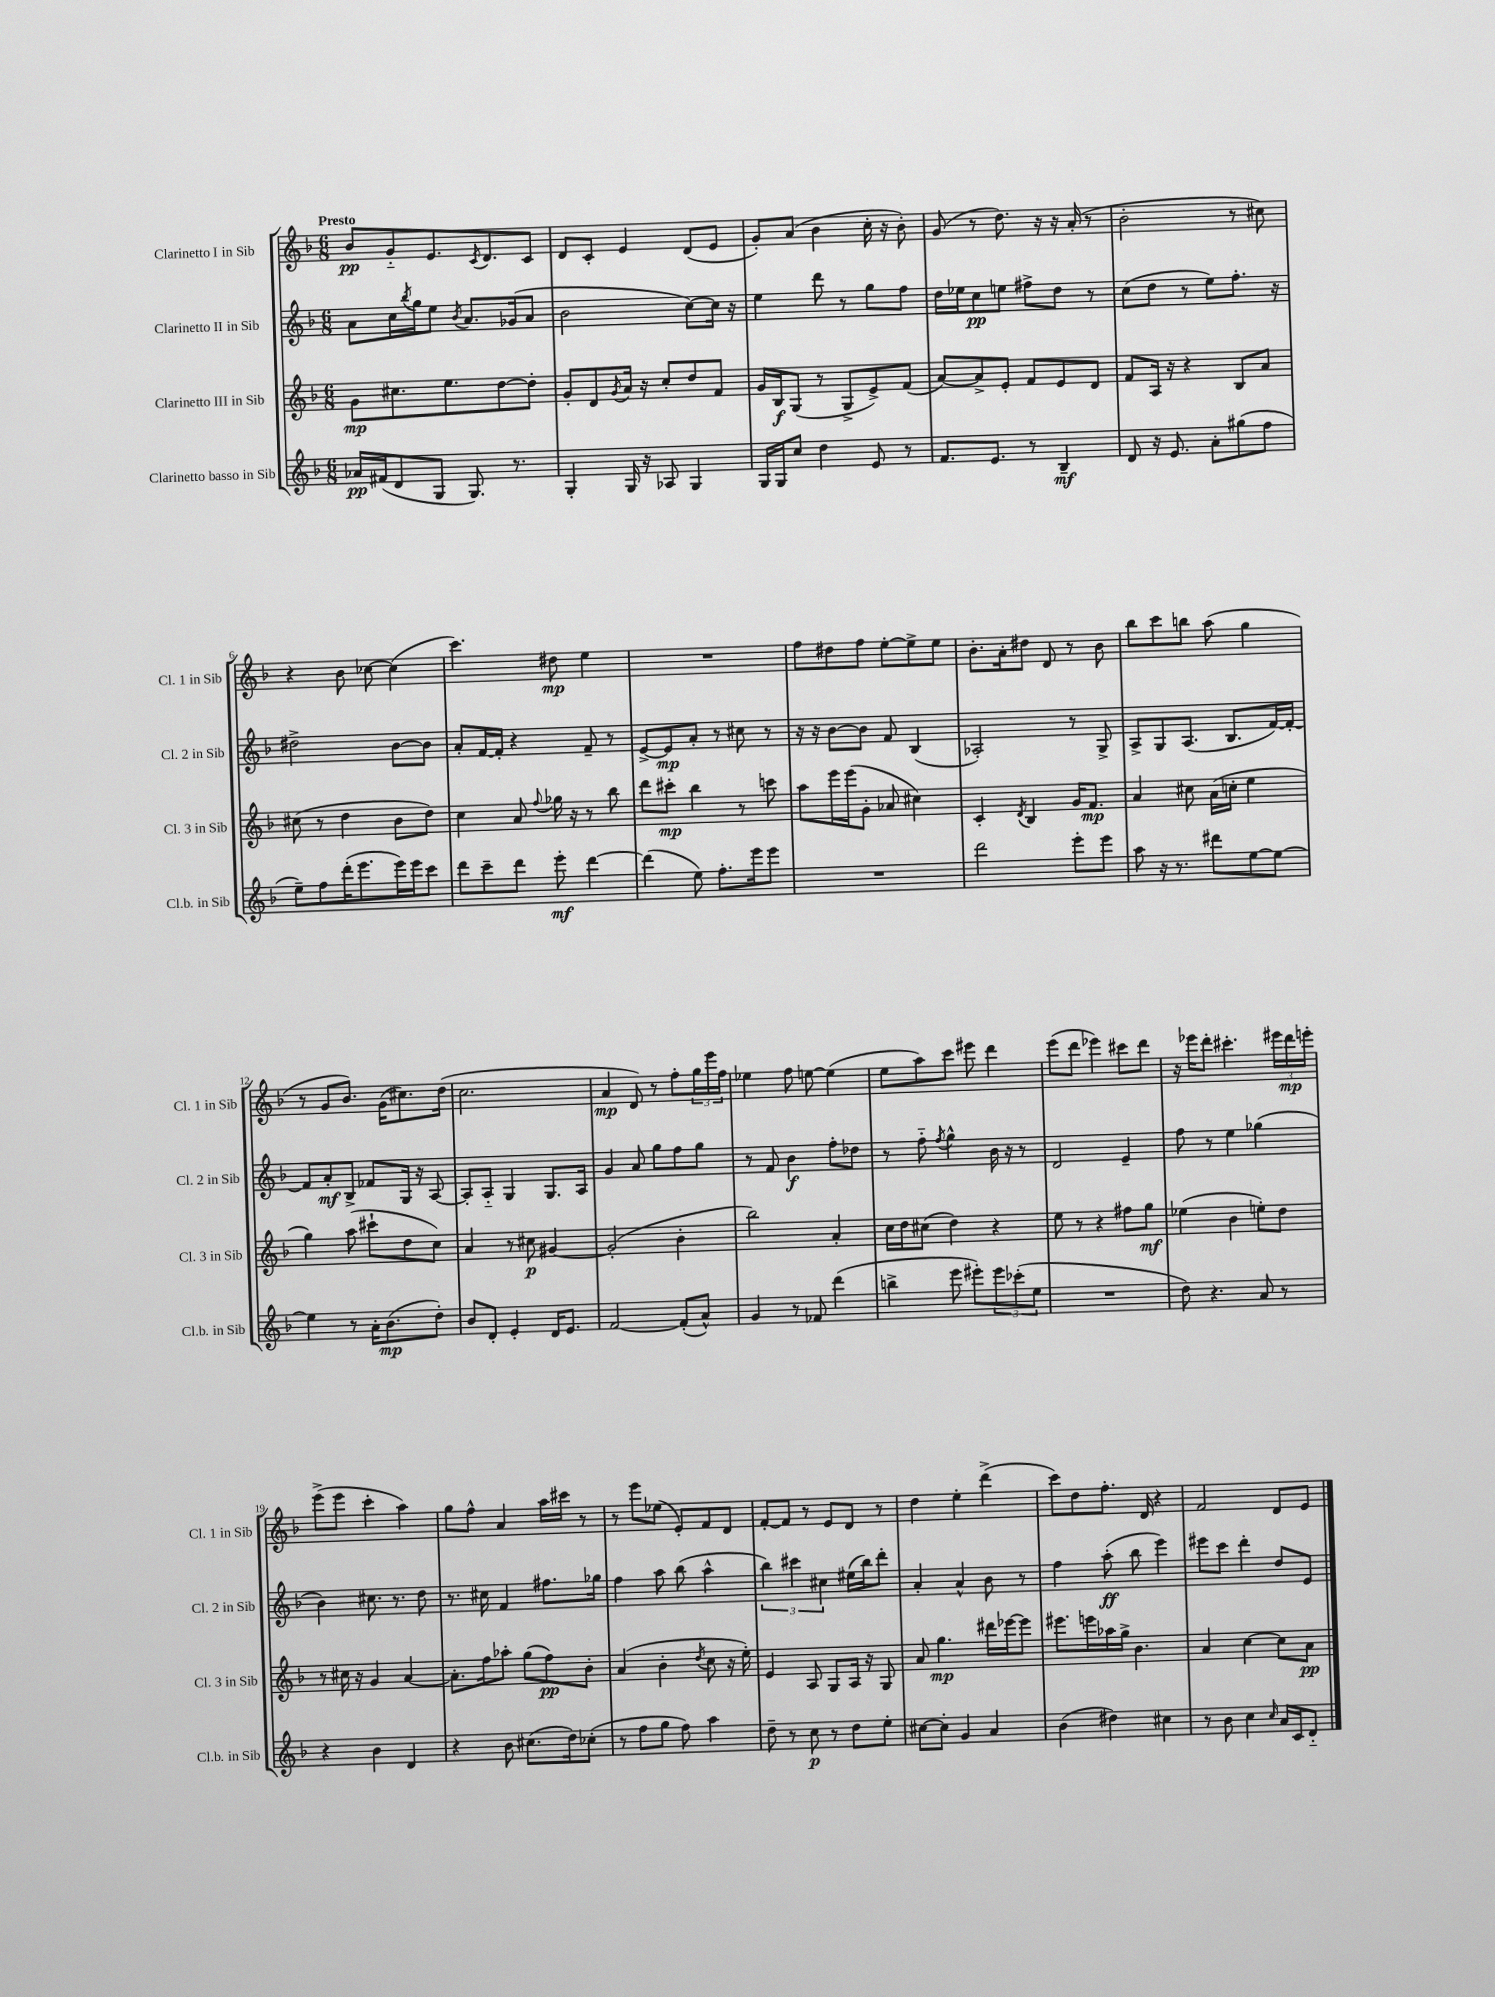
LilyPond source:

<<
\new StaffGroup <<
\new Staff = "s0" \with { instrumentName = "Clarinetto I in Sib" shortInstrumentName = "Cl. 1 in Sib" } {
    \clef treble \key f \major \numericTimeSignature \time 6/8 \tempo "Presto"
    bes'8\pp g'8-_ e'8. \acciaccatura { c'8 } d'8. c'8 |
    d'8 c'8-. e'4 d'8( e'8 |
    g'8-.) a'8( bes'4 c''16-. r16 bes'8-.) |
    g'8( r8 d''8.) r16 r16 a'16-.( r8 |
    bes'2-. r8 cis''8) |
    r4 bes'8 ces''8~ ces''4( |
    c'''4.) dis''8\mp e''4 |
    R2. |
    f''8 dis''8 f''8 e''8~-. e''8-> e''8 |
    bes'8.-. a'16-. dis''8 d'8 r8 bes'8 |
    bes''8 c'''8 b''8 a''8( g''4 |
    r8 g'8 bes'8.) g'16( cis''8.) d''16( |
    c''2. |
    a'4\mp d'8) r8 f''8-. \tuplet 3/2 { g''16 e'''16 f''16 } |
    ees''4 f''8 e''8~ e''4( |
    e''8 a''8) c'''8 eis'''8 d'''4 |
    e'''8( d'''8 ees'''4) cis'''8 d'''8 |
    r16 ees'''16 d'''8-. cis'''4.-. \tuplet 3/2 { eis'''16 d'''16\mp e'''16-. } |
    e'''8->( e'''8 c'''4-. a''4) |
    g''8 f''8-^ a'4 a''16 cis'''16 r8 |
    r8 e'''8 ees''8( e'8-.) f'8 d'8 |
    f'8~-. f'8 r8 e'8 d'8 r8 |
    d''4 e''4-. d'''4->( |
    c'''8) d''8 f''8.-. d'16 r4 |
    f'2 d'8 e'8 \bar "|." |
}
\new Staff = "s1" \with { instrumentName = "Clarinetto II in Sib" shortInstrumentName = "Cl. 2 in Sib" } {
    \clef treble \key f \major \numericTimeSignature \time 6/8
    a'8 c''16 \acciaccatura { bes''8 } g''16 e''8 \acciaccatura { bes'8 } a'8. ges'16( a'8 |
    bes'2 c''8~) c''16 r16 |
    e''4 d'''8 r8 g''8 f''8 |
    d''16 ees''16 c''8\pp e''8 fis''8-> d''8 r8 |
    c''8( d''8 r8 e''8) f''8.-. r16 |
    dis''2-> bes'8~ bes'8 |
    a'8-. f'16~ f'16-. r4 f'8-- r8 |
    e'8~-> e'8\mp a'8-. r8 cis''8 r8 |
    r16 r16 bes'8~ bes'8 f'8 bes4( |
    aes2-.) r8 g8-> |
    a8-> g8 a8.( bes8. f'16~) f'16~-. |
    f'8 a'8-.\mf bes8-> fes'8 g16 r16 a8~ |
    a8-. a8-_ g4 g8. a16 |
    g'4 a'8 g''8 f''8 g''8 |
    r8 f'8 bes'4\f f''8-. des''8 |
    r8 f''8-_ \acciaccatura { f''8 } g''4-^ bes'16 r16 r8 |
    d'2 e'4-- |
    f''8 r8 e''4 ges''4( |
    bes'4) cis''8. r8. d''8 |
    r8. cis''16 f'4 fis''8. ges''16 |
    f''4 a''8 bes''8( a''4-^ |
    \tuplet 3/2 { bes''4) cis'''4 cis''4 } eis''16( bes''16) d'''8-. |
    a'4-. a'4-^ bes'8 r8 |
    f''4 a''8-.\ff( bes''8 e'''4) |
    eis'''8 c'''8 d'''4-. d''8 e'8 \bar "|." |
}
\new Staff = "s2" \with { instrumentName = "Clarinetto III in Sib" shortInstrumentName = "Cl. 3 in Sib" } {
    \clef treble \key f \major \numericTimeSignature \time 6/8
    g'8\mp cis''8. e''8. d''8~ d''8-. |
    g'8-. d'8 \acciaccatura { g'8 } a'16 r16 c''8-. d''8 f'8 |
    g'16 bes16\f g8( r8 g8-> e'8->) f'8( |
    a'8~) a'8-> e'8-. f'8 e'8 d'8 |
    f'8 a16 r16 r4 bes8 a'8 |
    cis''8( r8 d''4 bes'8 d''8) |
    c''4 a'8 \appoggiatura { f''8 } ges''16 r16 r8 bes''8 |
    d'''8 cis'''8-.\mp bes''4 r8 c'''8 |
    a''8 e'''16 e'''16( g'8-. aes'8 cis''4) |
    c'4-. \acciaccatura { d'8 } bes4 g'16 f'8.\mp |
    a'4 cis''8 a'16( c''16-. e''4 |
    g''4) a''8( cis'''8-! d''8 c''8) |
    a'4 r8 cis''8\p gis'4~ |
    gis'2-.( bes'4-. |
    bes''2) a'4-. |
    c''16 d''16 cis''8( d''4) r4 |
    e''8 r8 r4 fis''8 g''8\mf |
    ees''4( bes'4 e''8-.) d''8 |
    r8 cis''16 r16 g'4 a'4~ |
    a'8.-. f''16 aes''8-. g''8( f''8\pp) bes'8-. |
    a'4( bes'4-. \acciaccatura { d''8 } c''8 r16 e''16-.) |
    e'4 a8 g8 a16 r16 g8 |
    a'8 g''4.\mp dis'''16 ees'''16~ ees'''8 |
    eis'''8. e'''16 aes''16 g''16-> bes'4. |
    a'4 c''4~ c''8 a'8\pp \bar "|." |
}
\new Staff = "s3" \with { instrumentName = "Clarinetto basso in Sib" shortInstrumentName = "Cl.b. in Sib" } {
    \clef treble \key f \major \numericTimeSignature \time 6/8
    aes'16\pp fis'16( d'8 g8 g8.) r8. |
    g4-. g16 r16 aes8 g4 |
    g16 g16 c''8 d''4 e'8 r8 |
    f'8. e'8. r8 bes4--\mf |
    d'8 r16 e'8. a'8-. gis''8( f''8 |
    e''8--) f''8 d'''16-.( e'''8. e'''16) e'''16 c'''8 |
    d'''8 c'''8-- d'''8 e'''8-.\mf d'''4~ |
    d'''4( e''8) f''8.-. e'''16 e'''8 |
    R2. |
    d'''2 e'''8-. e'''8 |
    a''8 r16 r8. dis'''8 e''8~ e''8~ |
    e''4 r8 a'16-. bes'8.\mp( d''8-.) |
    bes'8 d'8-. e'4-. d'16 e'8. |
    f'2~ f'8-.( a'8-^) |
    g'4 r8 fes'8 d'''4( |
    b''4-> e'''8 eis'''8-.) \tuplet 3/2 { eis'''8 ces'''8-.( e''8 } |
    R2. |
    d''8) r4. a'8 r8 |
    r4 bes'4 d'4 |
    r4 bes'8 cis''8.( d''16) ces''8-.( |
    r8 f''8 g''8 f''8) a''4 |
    d''8-- r8 c''8\p r8 d''8 e''8-. |
    cis''8~ cis''8-. g'4 a'4 |
    bes'4( dis''4) cis''4 |
    r8 bes'8 c''4 \grace { c''16 } a'16 c'16 d'8-_ \bar "|." |
}
>>
>>
